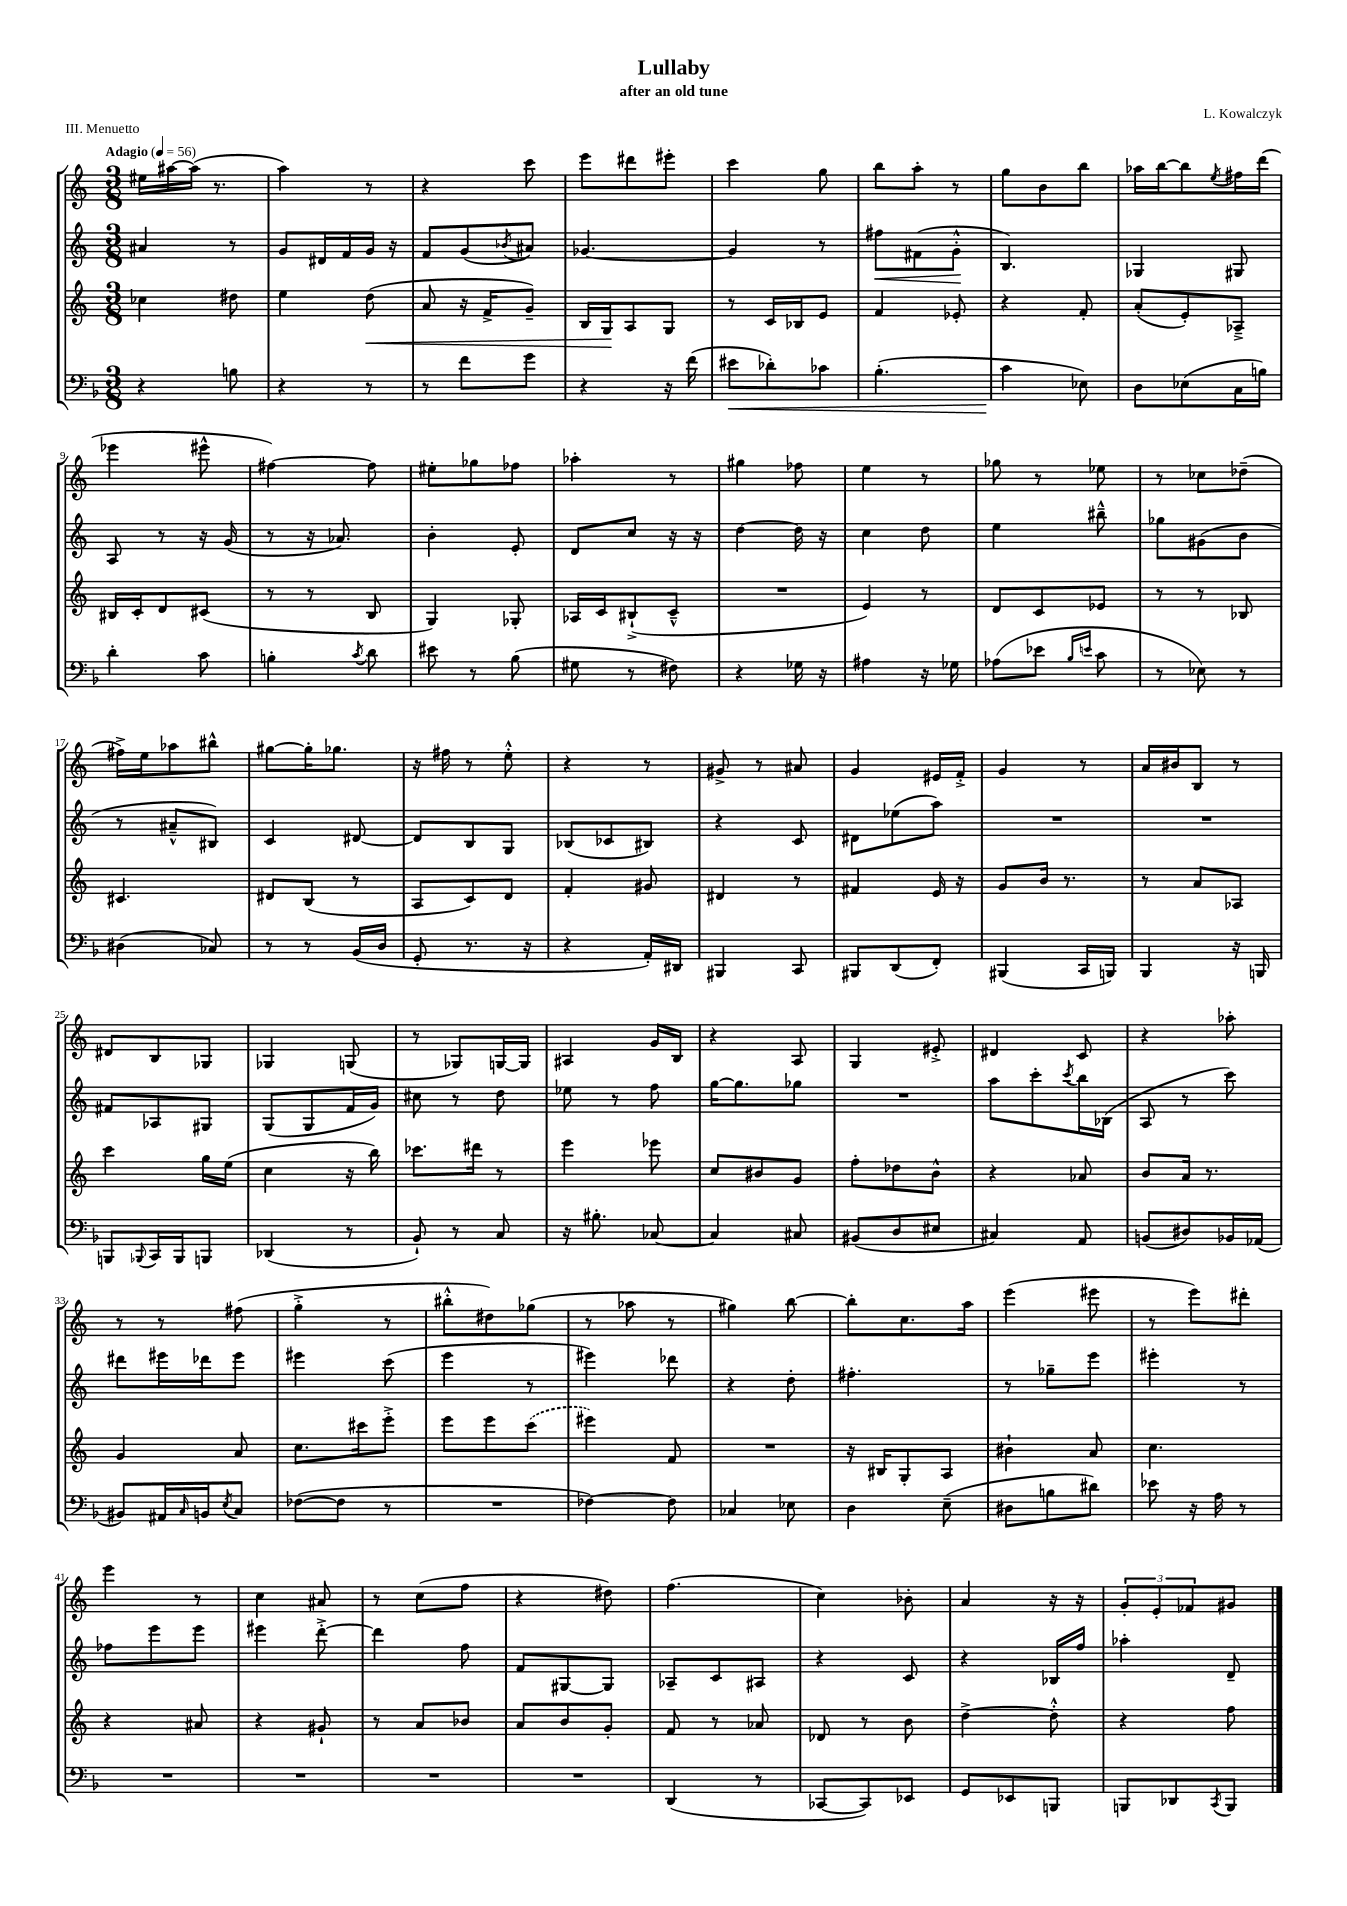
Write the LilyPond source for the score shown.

\header { title = "Lullaby" composer = "L. Kowalczyk" subtitle = "after an old tune" piece = "III. Menuetto" }
<<
\new StaffGroup <<
\new Staff = "s0" {
    \clef treble \key c \major \numericTimeSignature \time 3/8 \tempo "Adagio" 4 = 56
    eis''16 ais''16~ ais''16( r8. |
    a''4) r8 |
    r4 c'''8 |
    e'''8 dis'''8 eis'''8-. |
    c'''4 g''8 |
    b''8 a''8-. r8 |
    g''8 b'8 b''8 |
    aes''16 b''16~ b''8 \acciaccatura { e''8 } fis''16 d'''16( |
    ees'''4 eis'''8-^ |
    fis''4~) fis''8 |
    eis''8-. ges''8 fes''8 |
    aes''4-. r8 |
    gis''4 fes''8 |
    e''4 r8 |
    ges''8 r8 ees''8 |
    r8 ces''8 des''8--( |
    fis''16->) e''16 aes''8 bis''8-^ |
    gis''8~ gis''16-. ges''8. |
    r16 fis''16 r8 e''8-.-^ |
    r4 r8 |
    gis'8-> r8 ais'8 |
    g'4 eis'16 f'16-.-> |
    g'4 r8 |
    a'16 bis'16 b8 r8 |
    dis'8 b8 ges8 |
    ges4 g8( |
    r8 ges8) g16~ g16 |
    ais4 g'16 b16 |
    r4 a8 |
    g4 eis'8-.-> |
    dis'4 c'8 |
    r4 aes''8-. |
    r8 r8 fis''8( |
    g''4-.-> r8 |
    bis''8-.-^ dis''8) ges''8( |
    r8 aes''8 r8 |
    gis''4) b''8~ |
    b''8-. c''8. a''16 |
    e'''4( eis'''8 |
    r8 e'''8) dis'''8-. |
    e'''4 r8 |
    c''4 ais'8 |
    r8 c''8( f''8 |
    r4 dis''8) |
    f''4.( |
    c''4) bes'8-. |
    a'4 r16 r16 |
    \tuplet 3/2 { g'8-. e'8-. fes'8 } gis'8 \bar "|." |
}
\new Staff = "s1" {
    \clef treble \key c \major \numericTimeSignature \time 3/8
    ais'4 r8 |
    g'8 dis'16 f'16 g'16 r16 |
    f'8 g'8( \acciaccatura { bes'8 } ais'8) |
    ges'4.~ |
    ges'4 r8 |
    fis''8\< fis'8( g'8-.-^\! |
    b4.) |
    ges4 gis8 |
    a8 r8 r16 g'16( |
    r8 r16 aes'8.) |
    b'4-. e'8-. |
    d'8 c''8 r16 r16 |
    d''4~ d''16 r16 |
    c''4 d''8 |
    e''4 bis''8---^ |
    ges''8 gis'8( b'8 |
    r8 ais'8---^ bis8) |
    c'4 dis'8~ |
    dis'8 b8 g8 |
    bes8( ces'8 bis8) |
    r4 c'8 |
    dis'8 ees''8( a''8) |
    R4. |
    R4. |
    fis'8 aes8 gis8 |
    g8( g8 f'16 g'16) |
    cis''8 r8 d''8 |
    ees''8 r8 f''8 |
    g''16~ g''8. ges''8 |
    R4. |
    a''8 c'''8-. \acciaccatura { c'''8 } b''16 bes16( |
    a8 r8 c'''8) |
    dis'''8 eis'''16 des'''16 eis'''8 |
    eis'''4 c'''8( |
    e'''4 r8 |
    eis'''4) des'''8 |
    r4 d''8-. |
    fis''4.-. |
    r8 ges''8-- e'''8 |
    eis'''4-. r8 |
    fes''8 e'''8 e'''8 |
    eis'''4 d'''8~-.-> |
    d'''4 f''8 |
    f'8 gis8~ gis8 |
    aes8-- c'8 ais8 |
    r4 c'8 |
    r4 bes16 f''16 |
    aes''4-. d'8-- \bar "|." |
}
\new Staff = "s2" {
    \clef treble \key c \major \numericTimeSignature \time 3/8
    ces''4 dis''8 |
    e''4 d''8\<( |
    a'8 r16 f'16-> g'8--) |
    b16 g16\! a8 g8 |
    r8 c'16 bes16 e'8 |
    f'4 ees'8-. |
    r4 f'8-. |
    a'8-.( e'8-.) aes8---> |
    bis16 c'16-. d'8 cis'8( |
    r8 r8 b8 |
    g4) ges8-. |
    aes16 c'16 bis8-!->( c'8---^ |
    R4. |
    e'4) r8 |
    d'8 c'8 ees'8 |
    r8 r8 bes8 |
    cis'4. |
    dis'8 b8( r8 |
    a8 c'8) d'8 |
    f'4-. gis'8 |
    dis'4 r8 |
    fis'4 e'16 r16 |
    g'8 b'16 r8. |
    r8 a'8 aes8 |
    c'''4 g''16 e''16( |
    c''4 r16 b''16) |
    ces'''8. dis'''16 r8 |
    e'''4 ees'''8 |
    c''8 bis'8 g'8 |
    f''8-. des''8 b'8-^ |
    r4 aes'8 |
    b'8 a'16 r8. |
    g'4 a'8 |
    c''8. cis'''16 e'''8-.-> |
    e'''8 e'''8 \once \slurDashed c'''8( |
    eis'''4) f'8 |
    R4. |
    r16 bis16 g8-. a8 |
    bis'4-! a'8 |
    c''4. |
    r4 ais'8 |
    r4 gis'8-! |
    r8 a'8 bes'8 |
    a'8 b'8 g'8-. |
    f'8 r8 aes'8 |
    des'8 r8 b'8 |
    d''4~-> d''8-.-^ |
    r4 f''8 \bar "|." |
}
\new Staff = "s3" {
    \clef bass \key f \major \numericTimeSignature \time 3/8
    r4 b8 |
    r4 r8 |
    r8 f'8 g'8 |
    r4 r16 f'16( |
    eis'8\< des'8-.) ces'8 |
    bes4.-.( |
    c'4\! ees8) |
    d8 ees8( c16 b16) |
    d'4-. c'8 |
    b4-. \acciaccatura { c'8 } d'8 |
    eis'8 r8 bes8( |
    gis8 r8 fis8) |
    r4 ges16 r16 |
    ais4 r16 ges16 |
    aes8( ees'8 \grace { bes16 e'16 } c'8 |
    r8 ees8) r8 |
    dis4( ces8) |
    r8 r8 bes,16( d16 |
    g,8-. r8. r16 |
    r4 a,16-.) dis,16 |
    bis,,4 c,8 |
    bis,,8 d,8( f,8-.) |
    bis,,4( c,16 b,,16) |
    bes,,4 r16 b,,16 |
    b,,8 \appoggiatura { bes,,8 } c,16 bes,,16 b,,8 |
    des,4( r8 |
    bes,8-!) r8 c8 |
    r16 bis8.-. ces8~ |
    ces4 cis8 |
    bis,8( d8 eis8 |
    cis4) a,8 |
    b,8( dis8) bes,16 aes,16( |
    bis,8) ais,16 \grace { c16 } b,16 \acciaccatura { e8 } c8 |
    fes8~( fes8 r8 |
    R4. |
    fes4~) fes8 |
    ces4 ees8 |
    d4 e8--( |
    dis8 b8 dis'8) |
    ees'8 r16 a16 r8 |
    R4. |
    R4. |
    R4. |
    R4. |
    d,4( r8 |
    ces,8~ ces,8) ees,8 |
    g,8 ees,8 b,,8 |
    b,,8 des,8 \acciaccatura { c,8 } b,,8 \bar "|." |
}
>>
>>
